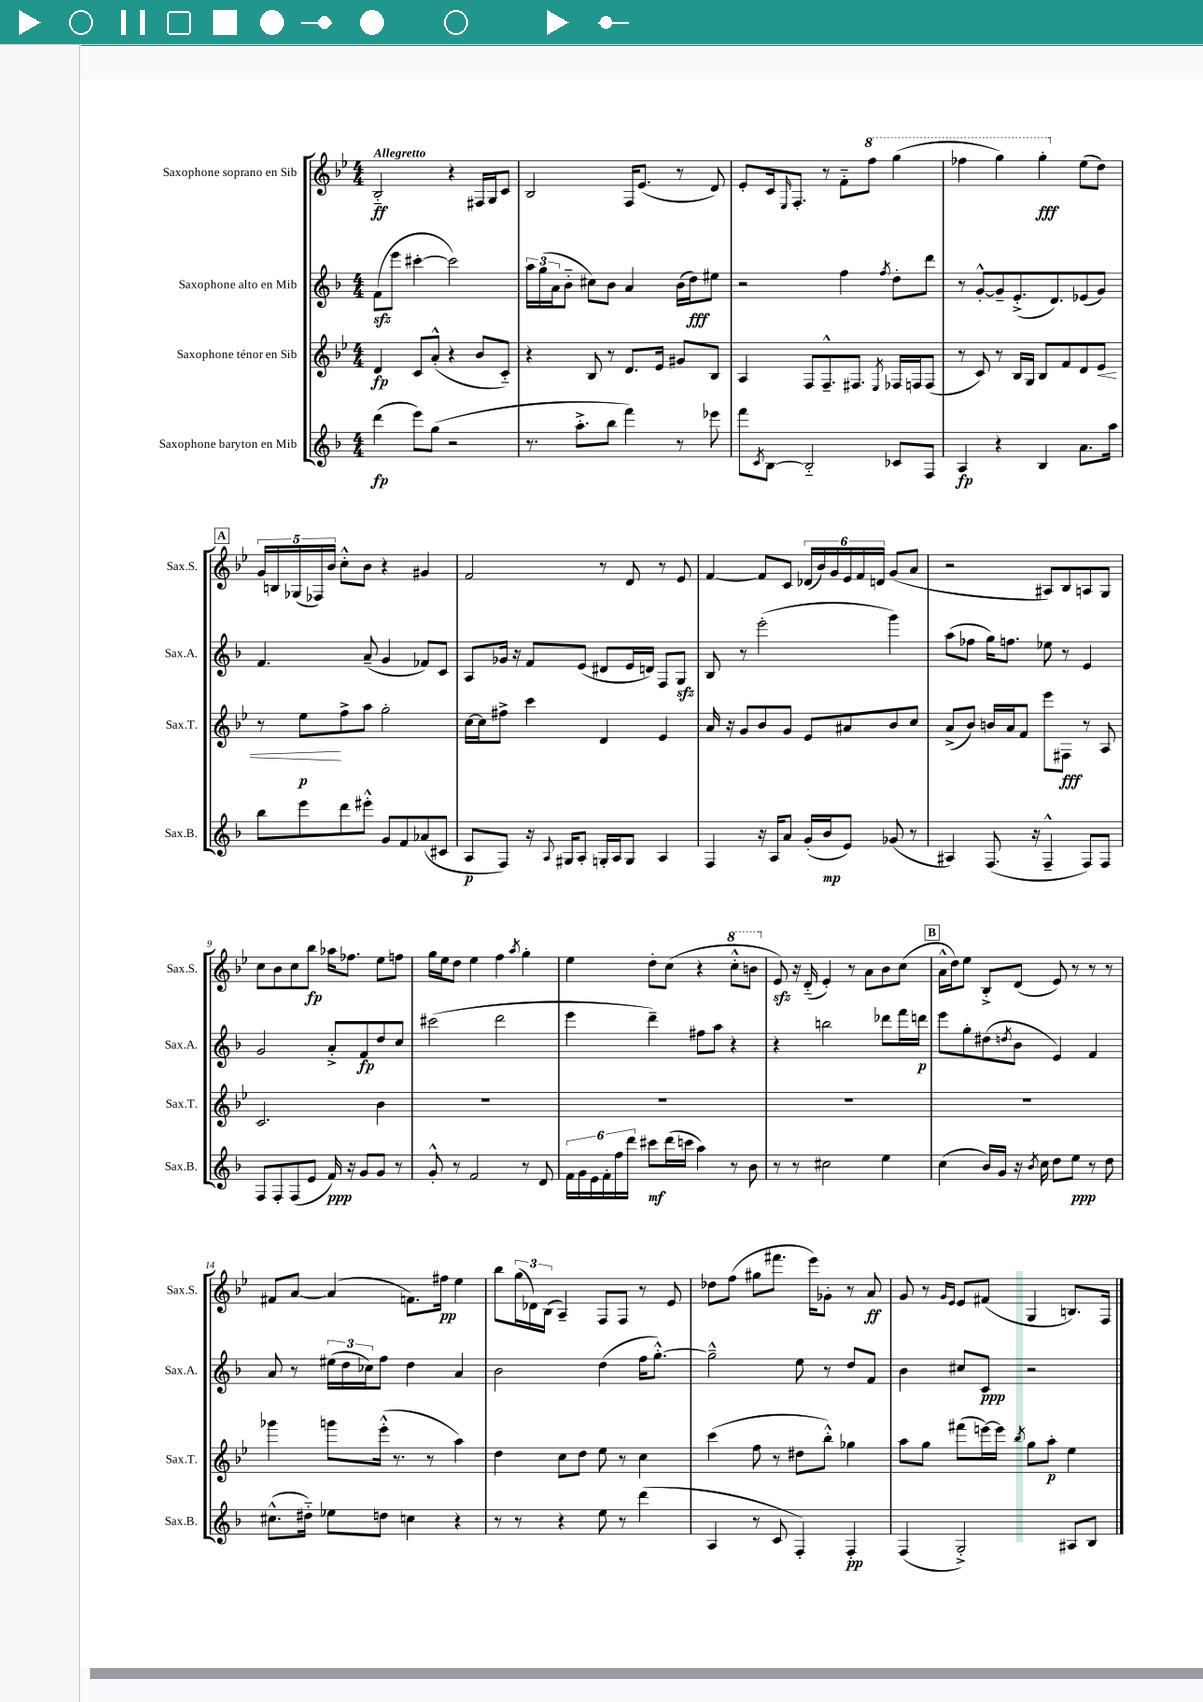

**kern	**kern	**kern	**kern
*staff4	*staff3	*staff2	*staff1
*clefG2	*clefG2	*clefG2	*clefG2
*k[b-]	*k[b-e-]	*k[b-]	*k[b-e-]
*M4/4	*M4/4	*M4/4	*M4/4
(4ddd	4d	(8f	2B-'~
.	.	8eee	.
8eee)	8c	[4ccc#'	.
(8gg	(8a'^^	.	.
2r	4r	2ccc#])	4r
.	8b-	.	16F#
.	.	.	16G
.	8c'~)	.	8c
=	=	=	=
8.r	4r	24aa	2B-
.	.	(24gg	.
.	.	24a	.
.	.	8b-'~	.
8.aa'^	.	.	.
.	8B-	8cc#)	.
8bb-	8r	8b-	.
4fff)	8.d	4a	16F
.	.	.	(8.e-
.	16e-	.	.
8r	8g#	(16b-	8r
.	.	16dd)	.
8eee-	8B-	8ee#	8d)
=	=	=	=
8fff	4A	2r	8e-'
8qc	.	.	.
[8B-	.	.	16c
.	.	.	16qqE-
.	.	.	8.F'
2B-'~]	8F	.	.
.	8.F~^^	.	8r
.	.	4ff	8f'~
.	8.F#	.	.
.	.	.	8fff
.	8qE-	8qff	.
8c-	16F-	8dd'	(4ggg
.	16F	.	.
8F	(8F	8ddd	.
=	=	=	=
4A	8r	8r	4fff-
.	8c)	[8g'^^	.
4r	8r	8g~]	4ggg)
.	16B-	(8.e'^	.
.	16G	.	.
4B-	8B-	.	4ggg'
.	.	8.d)	.
.	8f	.	.
8.a	8d	(8e-	(8ee-
.	8e-	8g)	8dd)
16aa	.	.	.
=	=	=	=
8bb-	8r	4.f	20g
.	.	.	20B
.	.	.	(20G-
8eee	8ee-	.	.
.	.	.	20F-)
.	.	.	20b-
8ddd	8ff^	.	8cc'^^
8eee#'^^	8aa	(8a~	8b-
8g	2gg'	4g	4r
8f	.	.	.
(8a-	.	8f-)	4g#
8c#	.	8c	.
=	=	=	=
8A	[16cc	8A	2f
.	16cc]	.	.
8F)	8ff#^	16g-	.
.	.	16r	.
16r	4ccc	8f	.
8qqA	.	.	.
16G#	.	.	.
8A'	.	(8e	.
16G'	4d	8d#	8r
16A	.	.	.
8G	.	16e	8d
.	.	16d)	.
4A	4e-	8F	8r
.	.	8G	8e-
=	=	=	=
4F	16a	8B-	[4f
.	16r	.	.
.	8g	8r	.
16r	8b-	(2eee'	8f]
16A	.	.	.
8a	8g	.	8c
(16g'	8e-	.	(24d-
.	.	.	24b-)
16b-	.	.	.
.	.	.	24g
8e)	8a#	.	24e-
.	.	.	24f
.	.	.	24d
(8g-	8b-	4ggg)	(8g
8r	8cc	.	8a
=	=	=	=
4A#)	(8a^	(8aa	2r
.	8b-)	8ff-	.
(8.F	16b	16gg)	.
.	16a	8.ff	.
.	8f	.	.
16r	.	.	.
4F~^^	8eee-	8ee-	8A#)
.	8F#	8r	8B-
8F)	8r	4e	8A
8F	8A	.	8G
=	=	=	=
8F	2.c	2g	8cc
8F'	.	.	8b-
(8F	.	.	8cc
8e	.	.	8bb-
16f)	.	8a'^	16aa-
16r	.	.	8.ff-
8g	.	8f	.
8g	4b-	8dd	8ee-
8r	.	8cc	8ff
=	=	=	=
8g'^^	1r	(2ccc#	16gg
.	.	.	16ee-
8r	.	.	8dd
2f	.	.	4ee-
.	.	2ddd	4ff
.	.	.	8qaa
8r	.	.	4gg'
8d	.	.	.
=	=	=	=
24f	1r	4eee	4ee-
24g	.	.	.
24e	.	.	.
24f'	.	.	.
24ff	.	.	.
24ddd	.	.	.
8ccc#	.	4ddd~)	8dd'
(16ddd	.	.	(8cc
16ccc	.	.	.
4aa)	.	8ff#	4r
.	.	8aa	.
8r	.	4r	8ccc'^^
8b-	.	.	8bb
=	=	=	=
8r	1r	4r	8e-)
8r	.	.	16r
.	.	.	(16d'~
2cc#	.	2bb	4e-')
.	.	.	8r
.	.	.	8a
4ee	.	8ddd-	8b-
.	.	16fff	(8cc
.	.	16ddd	.
=	=	=	=
(4cc	1r	8eee	16a^^
.	.	.	16dd)
.	.	8gg'	8ee-
16b-)	.	(8dd#	8B-'^
16g	.	.	.
.	.	8qdd	.
16r	.	8b-	(8d
8qb-	.	.	.
16cc	.	.	.
8dd	.	4e)	8e-)
8ee	.	.	8r
8r	.	4f	8r
8dd	.	.	8r
=	=	=	=
(8.cc#^^	4ggg-	8a	8f#
.	.	8r	[8a
16dd#'~)	.	.	.
8ee-	8ggg	(24ee#	(4a]
.	.	24dd	.
.	.	24cc-)	.
8dd	(16eee-'^^	8ff	.
.	8.r	.	.
4cc	.	4dd	8.f)
.	8r	.	.
.	.	.	16ff#
4r	4aa)	4a	4ee-
=	=	=	=
8r	4dd	2b-	8bb-
8r	.	.	(24gg
.	.	.	24d-)
.	.	.	(24B-
4r	8cc	.	4A~)
.	8dd	.	.
8ee	8ee-	(4dd	8F
8r	8r	.	8F
(4ddd	4cc	16ff	8r
.	.	[8.gg'^^)	.
.	.	.	8e-
=	=	=	=
4A	(4ccc	2gg~^^]	8dd-
.	.	.	(8ff
8r	8ff	.	8gg#
8c	8r	.	8.fff#
4F')	8dd#	8ee	.
.	.	.	16eee-)
.	8bb-'^^)	8r	8g-'
4F'	4gg-	8dd	8r
.	.	8f	8a
=	=	=	=
(4F	8aa	4b-	8g
.	8gg	.	8r
.	.	.	16qqg
.	.	.	16qqe-
2G'^)	(8fff#	8cc#	8e-
.	[16eee)	8c	(8f#
.	16eee]	.	.
.	8qbb-	.	.
.	8gg	2r	4G
.	8aa'	.	.
8A#	4ee-	.	8.B)
8B-	.	.	.
.	.	.	16F
==	==	==	==
*-	*-	*-	*-
